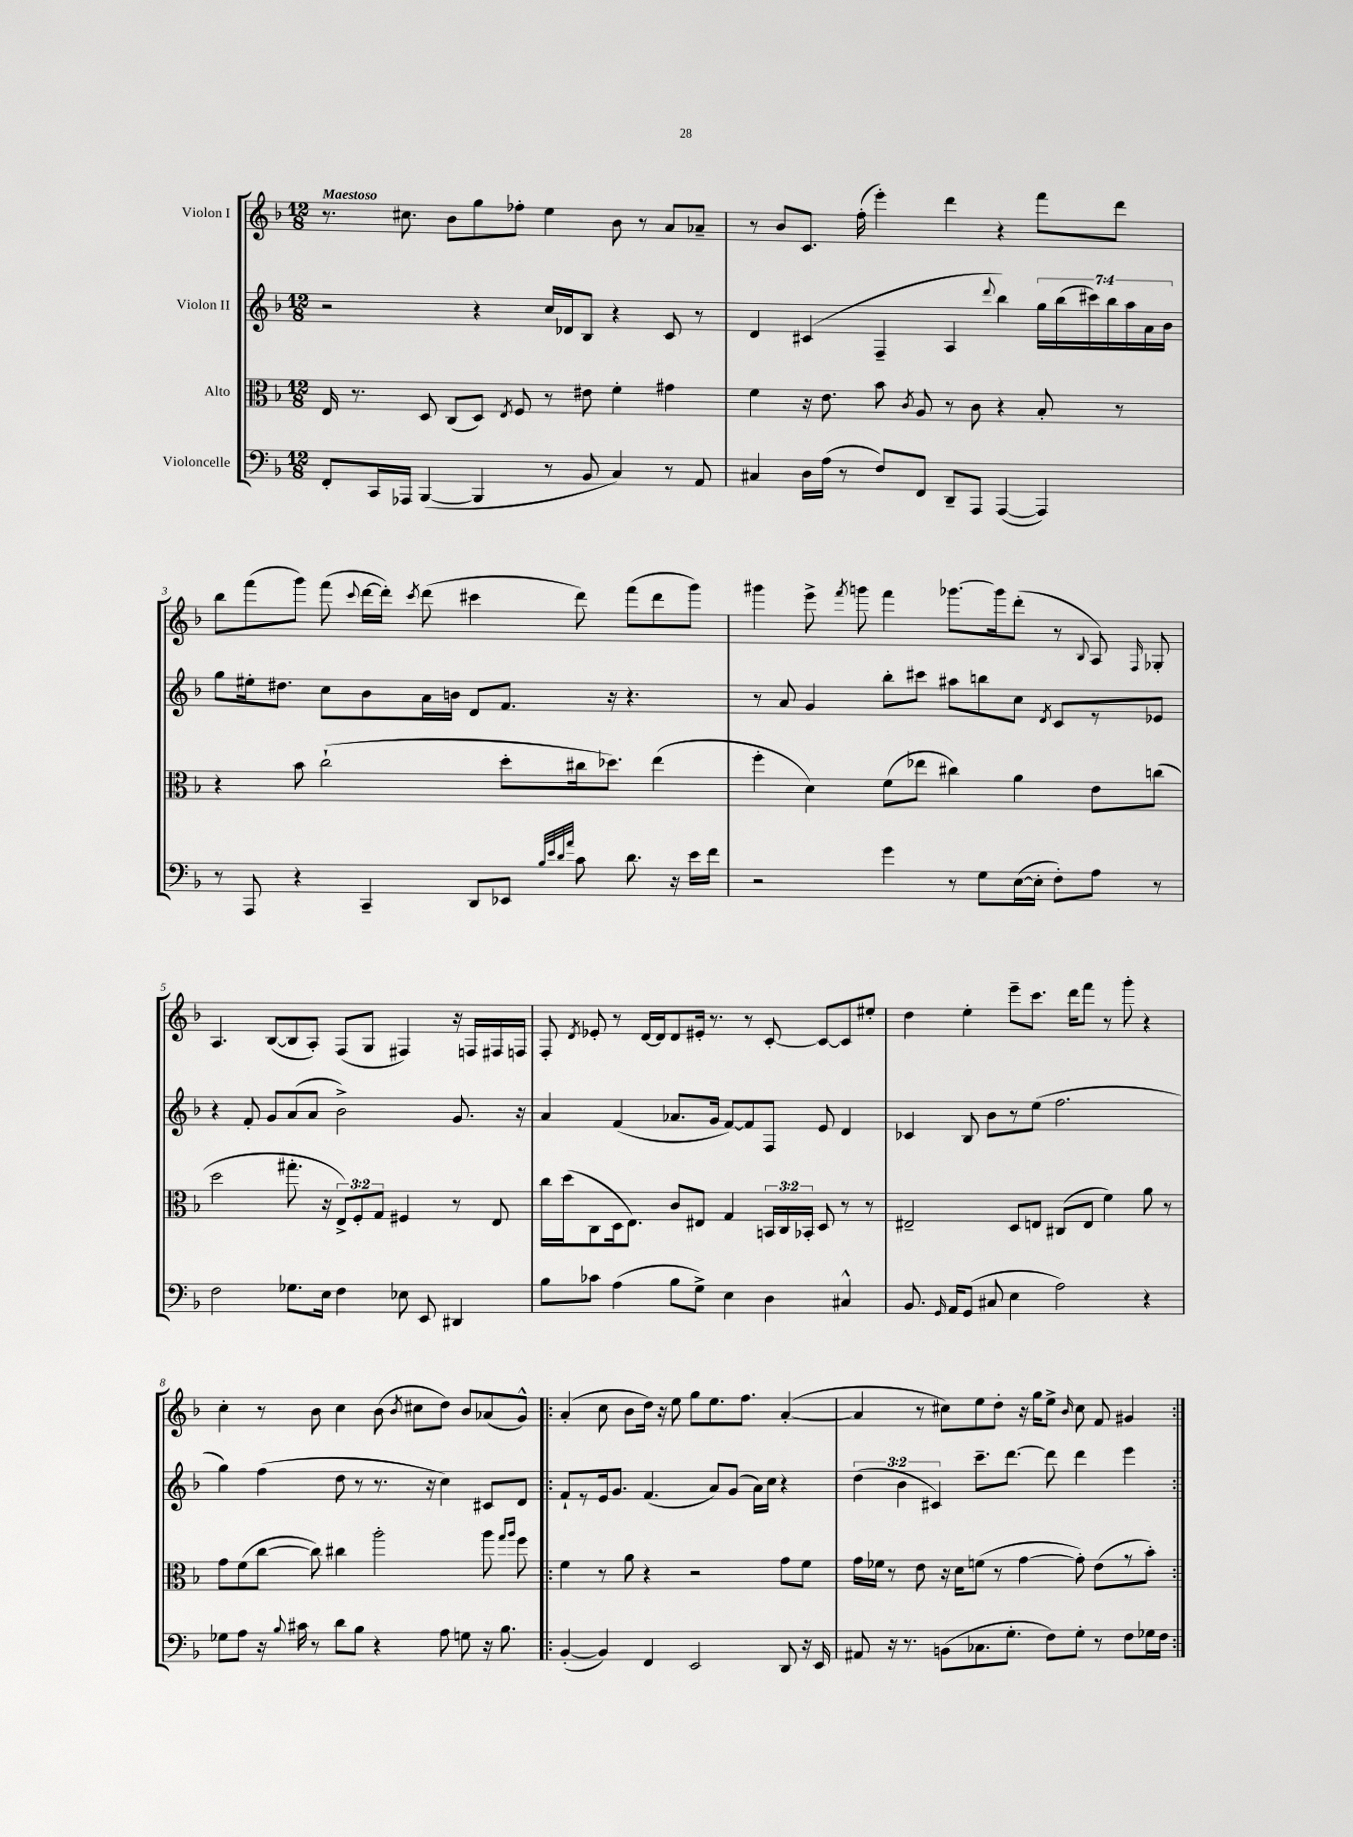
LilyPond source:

<<
\new StaffGroup <<
\new Staff = "s0" \with { instrumentName = "Violon I" } {
    \clef treble \key f \major \numericTimeSignature \time 12/8 \tempo "Maestoso"
    \autoBeamOff r8. cis''8. bes'8[ g''8 fes''8]-. e''4 bes'8 r8 a'8[ aes'8]-- |
    r8 bes'8[ c'8.] f''16-.( e'''4-.) d'''4 r4 f'''8[ d'''8] |
    bes''8[ f'''8( g'''8]) f'''8( \appoggiatura { c'''8 } d'''16[~ d'''16]-.) \acciaccatura { c'''8 } d'''8( cis'''4 d'''8) f'''8[( d'''8 g'''8]) |
    gis'''4 e'''8-> \acciaccatura { f'''8 } g'''8 f'''4 ges'''8.[~ ges'''16 d'''8]-.( r8 \appoggiatura { bes8 } a8) \grace { f16 } ges8-. |
    a4. bes8[~( bes8 a8]-.) f8[( g8] fis4) r16 f16[ fis16 f16] |
    f8-. \acciaccatura { d'8 } ees'8-. r8 d'16[~ d'16 d'8 eis'16]-. r8. r8 c'8~-. c'8[~ c'8 eis''8]-. |
    d''4 e''4-. e'''8[-- c'''8.] d'''16[ f'''8] r8 g'''8-. r4 |
    c''4-. r8 bes'8 c''4 bes'8( \acciaccatura { bes'8 } cis''8[ d''8]) bes'8[ aes'8( g'8]-^) |
    \repeat volta 2 { a'4-.( c''8 bes'8[ d''16]) r16 e''8 g''8[ e''8. f''8.] a'4~-.( |
    a'4 r8 cis''8[) e''8 d''8]-. r16 g''16[ e''8]-> \grace { bes'16 } cis''8 f'8 gis'4 | }
}
\new Staff = "s1" \with { instrumentName = "Violon II" } {
    \clef treble \key f \major \numericTimeSignature \time 12/8 \override Staff.TupletNumber.text = #tuplet-number::calc-fraction-text
    \autoBeamOff r2 r4 c''16[ des'16 bes8] r4 c'8 r8 |
    d'4 cis'4( f4-- a4 \appoggiatura { d'''8 } bes''4) \tuplet 7/4 { g''16[ bes''16( cis'''16) bes''16 a''16 a'16 bes'16] } |
    g''8[ eis''16-. dis''8.] c''8[ bes'8 a'16 b'16] d'8[ f'8.] r16 r4. |
    r8 a'8 g'4 bes''8[-. cis'''8] ais''8[ b''8 c''8] \acciaccatura { d'8 } c'8[ r8 ees'8] |
    r4 f'8-. g'8[ a'8( a'8] bes'2->) g'8. r16 |
    a'4 f'4( aes'8.[ g'16] f'8[~) f'8 f8] e'8 d'4 |
    ces'4 bes8 bes'8[ r8 e''8]( f''2. |
    g''4) f''4( d''8 r8 r8. r16 c''4) cis'8[ d'8] |
    \repeat volta 2 { f'8[-! r8 e'16 g'8.] f'4.( a'8[) g'8]( a'16[) c''16] r4 |
    \tuplet 3/2 { d''4( bes'4 cis'4) } c'''8.[-- d'''8.]~ d'''8 d'''4 e'''4 | }
}
\new Staff = "s2" \with { instrumentName = "Alto" } {
    \clef alto \key f \major \numericTimeSignature \time 12/8 \override Staff.TupletNumber.text = #tuplet-number::calc-fraction-text
    \autoBeamOff e16 r8. d8 c8[( d8]) \acciaccatura { e8 } f8 r8 eis'8 f'4-. gis'4 |
    f'4 r16 e'8. bes'8 \acciaccatura { c'8 } a8 r8 c'8 r4 bes8-. r8 |
    r4 bes'8 c''2-!( d''8[-. cis''16 des''8.]) e''4( |
    f''4-. d'4) f'8[( ees''8] cis''4) a'4 e'8[ c''8]( |
    d''2 gis''8.-. r16 \tuplet 3/2 { e8[->) f8-. g8] } fis4 r8 e8 |
    c''16[ d''16( c8 d16 e8.]) c'8[ eis8] g4 \tuplet 3/2 { b,16[ c16 bes,16]-. } d8 r8 r8 |
    eis2-- d8[ e8] cis8[( e8] f'4) a'8 r8 |
    g'8[ f'8( c''8]~ c''8) cis''4 a''2-. a''8 \grace { g''16[ a''16] } f''8 |
    \repeat volta 2 { f'4 r8 a'8 r4 r2 g'8[ f'8] |
    g'16[ fes'16] r8 e'8 r16 d'16[ f'8]( r8 g'4~ g'8-.) e'8[( r8 bes'8]-.) | }
}
\new Staff = "s3" \with { instrumentName = "Violoncelle" } {
    \clef bass \key f \major \numericTimeSignature \time 12/8
    \autoBeamOff f,8[-. c,16 aes,,16] bes,,4~( bes,,4 r8 bes,8 c4) r8 a,8 |
    cis4 d16[ a16]( r8 f8[) f,8] d,8[-- a,,8] a,,4~( a,,4) |
    r8 a,,8 r4 c,4-- d,8[ ees,8] \grace { bes32[ e'32 d'32 a'32] } c'8 d'8. r16 e'16[ f'16] |
    r2 g'4 r8 g8[ e16~( e16]-. f8[-.) a8] r8 |
    f2 ges8.[ e16] f4 ees8 e,8 dis,4 |
    bes8[ ces'8] a4( bes8[ g8]->) e4 d4 cis4-^ |
    bes,8. \grace { g,16 } a,16[ g,8]( cis8 e4 a2) r4 |
    ges8[ a8] r16 \appoggiatura { bes8 } cis'16 r8 d'8[ bes8] r4 a8 g8 r16 bes8. |
    \repeat volta 2 { bes,4~-.( bes,4) f,4 e,2 d,8 r16 e,16 |
    ais,8 r16 r8. b,8[( ces8. g8.]-. f8[) g8]-. r8 f8[ ges16 f16] | }
}
>>
>>
